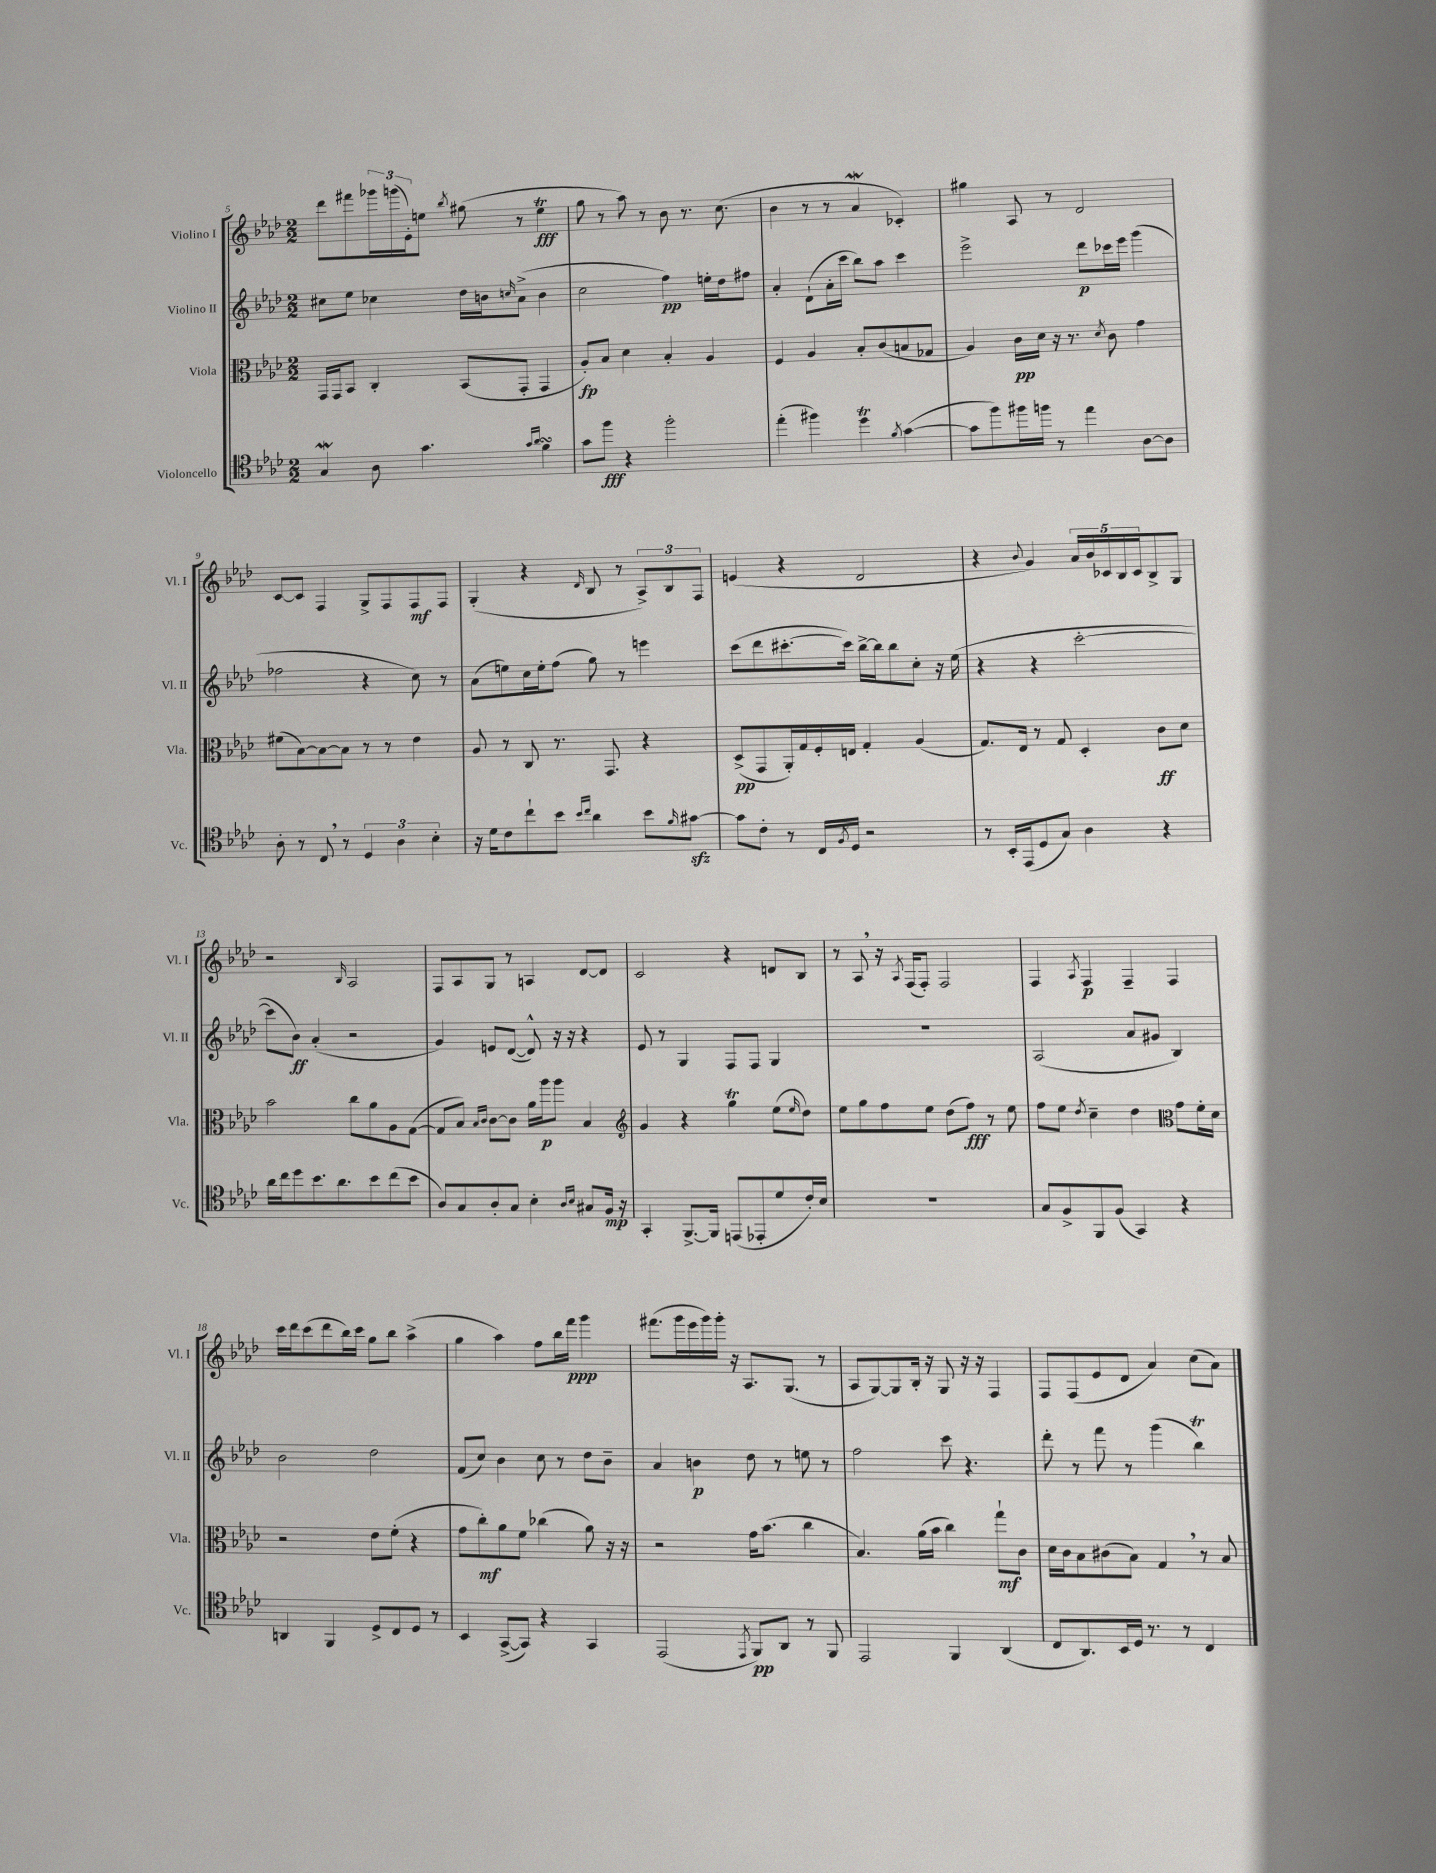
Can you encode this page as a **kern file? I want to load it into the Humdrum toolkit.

**kern	**kern	**kern	**kern
*staff4	*staff3	*staff2	*staff1
*clefC4	*clefC3	*clefG2	*clefG2
*k[b-e-a-d-]	*k[b-e-a-d-]	*k[b-e-a-d-]	*k[b-e-a-d-]
*M2/2	*M2/2	*M2/2	*M2/2
4G	16GG	8cc#	8ddd-
.	16GG	.	.
.	8BB-	8ee-	8fff#
8A-	4C'	4cc-	24ggg-
.	.	.	(24ggg
.	.	.	24e-')
4.g	.	.	8ee
.	.	.	8qbb-
.	(8BB-	16dd-	(8gg#
.	.	16b	.
.	.	16qqcc	.
.	8GG'	(8a-^	8r
16qqg	.	.	.
16qqa-	.	.	.
4f	4GG	4b	4ee
=	=	=	=
8g	8A-')	2cc	8gg
8ff	8B-	.	8r
4r	4d-	.	8aa-)
.	.	.	8r
2ff'	4B-'	4ff)	8b-
.	.	.	8.r
.	4A-	16ee'	.
.	.	16dd-	(8.cc
.	.	8ff#	.
=	=	=	=
(4ee-'	4F	4a-'	4b-
4ff#)	4A-	(8d-`	8r
.	.	16a-'	8r
.	.	16ccc	.
4dd-	8B-'	8bb-)	4a-
.	(8c	8aa-	.
8qf	.	.	.
([4g	8B	4ccc	4c-')
.	8G-	.	.
=	=	=	=
8g]	4A-)	2eee-^	4gg#
8ff)	.	.	.
16ff#	16c	.	8A-
16ff	16d-	.	.
8r	16r	.	8r
.	8.r	.	.
4ee-	.	8ddd-	2d-
.	8qd-	.	.
.	8c	16ccc-	.
.	.	16eee-	.
[8A-	4g	(4ggg	.
8A-]	.	.	.
=	=	=	=
8A-'	(8f#	2ff-	[8c
8r	[8B-)	.	8c]
8C	8B-_	.	4F
8r	8B-]	.	.
6D-	8r	4r	8G^
.	8r	.	8F
6A-	.	.	.
.	4e-	8cc)	8F
6B-'	.	.	.
.	.	8r	8F
=	=	=	=
16r	8A-	(8a-	(4G'
16d-	.	.	.
8c	8r	8ee)	.
8cc`	8C	16cc	4r
.	.	16ee'	.
8b-	8.r	(8ff	.
16qqb-	.	.	.
16qqcc	.	.	16qqd-
4a-	.	8gg)	8B-
.	8.GG	.	.
.	.	8r	8r
8b-	4r	4eee	12A-^)
.	.	.	12B-
16qqf	.	.	.
[8g#	.	.	.
.	.	.	12F
=	=	=	=
8g#]	(8D-^	(8ccc	(4e
8c'	8GG	8ddd-	.
8r	16AA-')	[8.ccc#'	4r
.	16G	.	.
16C	16F'	.	.
8qF	.	.	.
16D-	16E	16ccc#])	.
2r	4G'	[16bb-^	2d-
.	.	16bb-]	.
.	.	8bb-	.
.	(4A-	8cc'	.
.	.	16r	.
.	.	(16ee-	.
=	=	=	=
8r	8.G)	4r	4r
16BB-'	.	.	.
(16EE-	16E-	.	.
.	.	.	8qqb-
8D-	8r	4r	4g)
8G)	8G	.	.
4A-	4D-'	[2ccc'	20a-
.	.	.	20b-
.	.	.	20c-
.	.	.	20B-
.	.	.	20c-
4r	8c	.	8B-^
.	8d-	.	8G
=	=	=	=
16a-	2b-	8ccc]	2r
16cc	.	.	.
8dd-	.	8b-)	.
8.b-	.	(4a-'	.
8.a-	.	.	.
.	.	.	16qqB-
.	8cc	2r	2A-
8b-	8a-	.	.
(8cc	8A-	.	.
8b-	([8G	.	.
=	=	=	=
8A-)	8G]	4g)	8F
8G	8B-)	.	8A-
.	16qqB-	.	.
.	16qqc	.	.
8A-'	[8c	8e	8G
8G	8c]	([8d-	8r
4B-'	16a-	8d-^^])	4A
.	16aa-	.	.
.	8aa-	16r	.
.	.	16r	.
16qqA-	.	.	.
16qqB-	.	.	.
8G#	4B-	4r	[8d-
16F	.	.	8d-]
16r	.	.	.
=	=	=	=
*	*clefG2	*	*
4GG'	4g	8e-	2c
.	.	8r	.
[8.FF^	4r	4G	.
16FF]	.	.	.
(8EE	4gg	8F	4r
8EE-'	.	8F	.
8d-	(8ee-	4G	8d
.	16qqee-	.	.
16c')	8dd-)	.	8B-
16B-	.	.	.
=	=	=	=
1r	8ee-	1r	8r
.	8gg	.	8A-
.	8ff	.	16r
.	.	.	8qA-
.	.	.	(16F
.	8ee-	.	8F')
.	(8dd-	.	2F
.	8ff)	.	.
.	8r	.	.
.	8ee-	.	.
=	=	=	=
8G	8ff	(2A-	4F
8F^	8ee-	.	.
.	8qdd-	.	8qA-
8FF	4cc~	.	4F
(8F	.	.	.
4GG)	4dd-	8a-	4F~
.	.	8g#	.
*	*clefC3	*	*
4r	8g	4B-)	4F
.	16f'	.	.
.	16d-	.	.
=	=	=	=
4AA	2r	2b-	16ccc
.	.	.	16ddd-
.	.	.	(8ccc
4FF	.	.	8ddd-
.	.	.	16bb-)
.	.	.	16ccc
8D-^	8e-	2dd-	8gg
8C	(8f'	.	8bb-
8D-	4r	.	(4aa-^
8r	.	.	.
=	=	=	=
4BB-	8g	(8f	4gg
.	8cc')	8cc)	.
([8GG^	8a-	4b-	4aa-)
8GG])	8f	.	.
4r	(4cc-	8cc	8ff
.	.	8r	16bb-
.	.	.	16fff
4GG	8a-)	8dd-	4ggg
.	16r	8b-~	.
.	16r	.	.
=	=	=	=
(2EE-	2r	4a-	(8.fff#
.	.	.	16ggg
.	.	4b	16eee-
.	.	.	16ggg)
.	.	.	16ggg'
.	.	.	16r
8qEE-	.	.	.
8FF)	16g	8dd-	8.A-
.	(8.b-	.	.
8AA-	.	8r	.
.	.	.	(8.G
8r	4cc	8ee	.
8FF	.	8r	8r
=	=	=	=
2EE-	4.B-)	2ff	8A-
.	.	.	[8G)
.	.	.	8G]
.	(16a-	.	16B-'
.	16b-	.	16r
4FF	4cc)	8ccc	8G
.	.	4.r	16r
.	.	.	16r
(4AA-	8gg`	.	4F
.	8c	.	.
=	=	=	=
8C	16d-	8ddd-'	8F
.	16c	.	.
8.AA-)	8B-	8r	(8F
.	(8c#	8fff	8e-
16BB-	.	.	.
16D-	8B-)	8r	8d-
8.r	.	.	.
.	4G	(4ggg	4a-)
8r	.	.	.
4C	8r	4bb-)	(8cc
.	8B-	.	8a-)
==	==	==	==
*-	*-	*-	*-
